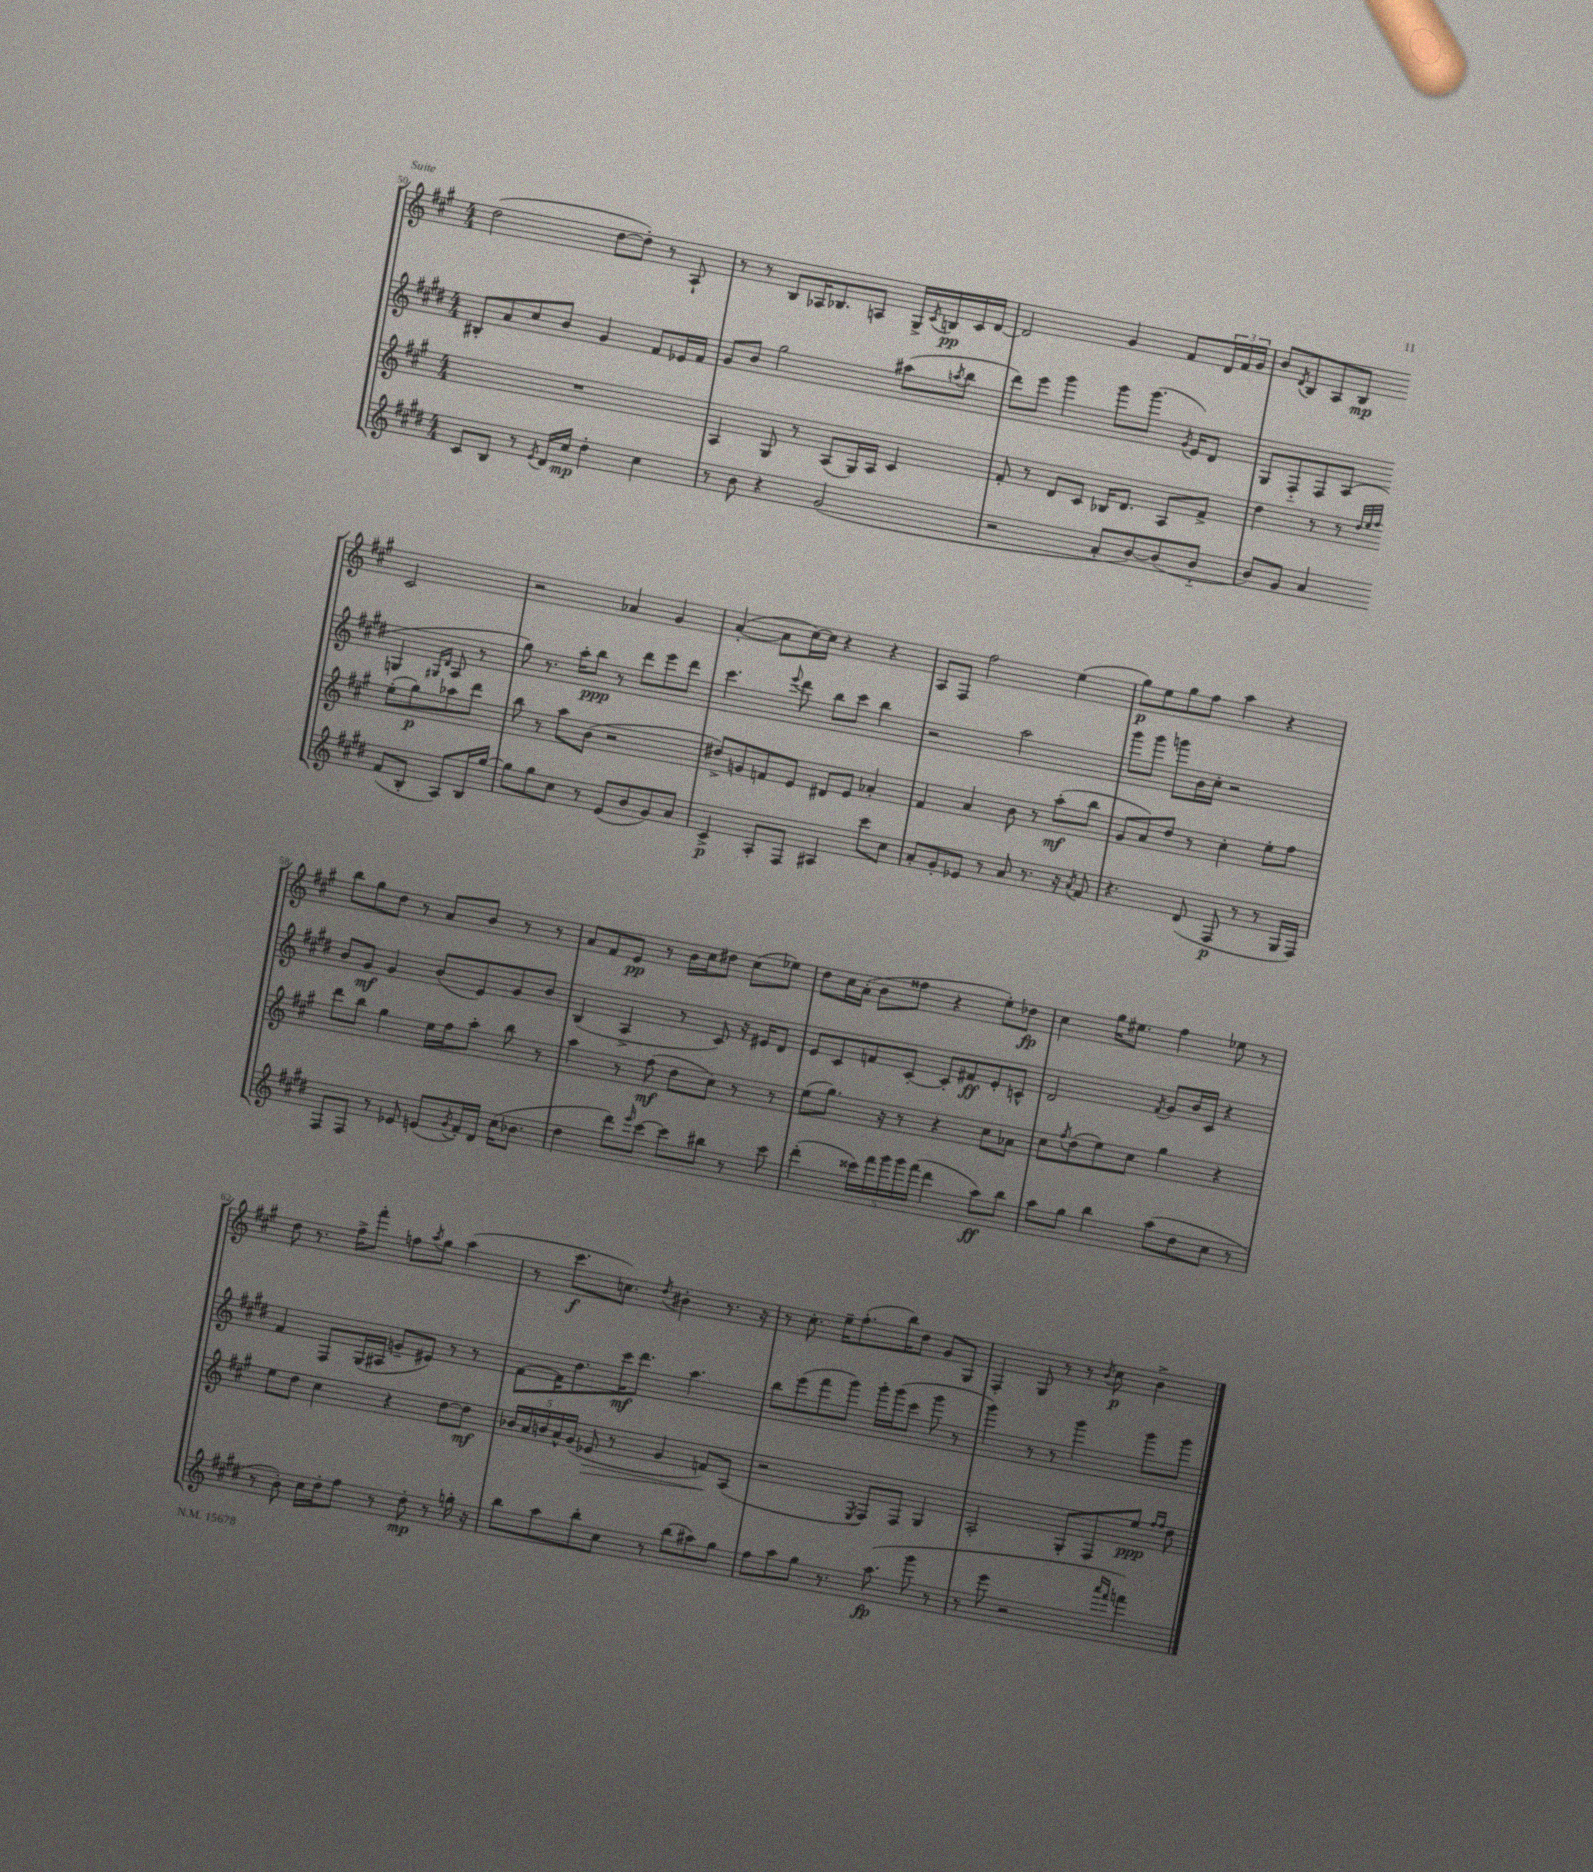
<<
\new StaffGroup <<
\new Staff = "s0" {
    \clef treble \key a \major \numericTimeSignature \time 4/4
    d''2( d''8~ d''8-.) r8 a8-! |
    r8 r8 b8 aes16 bes8. a8 gis16-> \acciaccatura { cis'8 } b16\pp cis'16 d'16~ |
    d'2 gis'4 fis'8 \tuplet 3/2 { d'16 fis'16 gis'16 } |
    b'8 \acciaccatura { d'8 } b8 a8 b8\mp cis'2 |
    r2 aes'4 gis'4 |
    a'4~-.( a'8 cis''16~) cis''16 r4 r4 |
    a8 fis8 fis''2 e''4( |
    gis''8\p) e''8 gis''8 fis''8 a''4 r4 |
    b''8 gis''8 d''8 r8 a'8 b'8 r8 r8 |
    a'8 fis'8 e'8\pp r8 b'16 cis''16 dis''8 cis''8( ees''8) |
    d''8 cis''16 a'16-.( b'8 fisis''8 r4 e''8-.) des''8\fp |
    cis''4 gis''16 eis''8. fis''4 ees''8 r8 |
    d''8 r8. fis''16-> fis'''8-. f''8 \acciaccatura { a''8 } gis''8 a''4( |
    r8 cis'''8.\f c''8.) \acciaccatura { d''8 } bis'4-. r8. r16 |
    r8 cis''8.-. e''16-- fis''8.-.( b''16) d''8 gis'8 gis8 |
    fis4-. gis8 r8 r8 \acciaccatura { b'8 } cis''8\p b'4-> \bar "|." |
}
\new Staff = "s1" {
    \clef treble \key e \major \numericTimeSignature \time 4/4
    bis8-. a'8 cis''8 b'8 gis'4 fis'8 ees'16 fis'16 |
    gis'8 b'8 gis''2 ais''8( \acciaccatura { a''8 } b''8 |
    dis'''8) e'''8 gis'''4 gis'''8 gis'''8.( \acciaccatura { gis'8 } e'16) dis'8 |
    gis8 fis8-_ fis8 a8( g4 \grace { gis16 dis'16 } a8 r8 |
    gis''8) r8. a''16-. b''8\ppp r8 dis'''8 e'''8 dis'''8 |
    cis'''4. \appoggiatura { e'''8 } dis'''8 b''8 cis'''8 b''4 |
    r2 a''2 |
    gis'''8 gis'''8 g'''8 b'16 cis''16-. r2 |
    b'8 gis'8\mf gis'4 b'8( e'8) gis'8 b'8 |
    b4( a4-> r8 cis'8) r16 eis'16 dis'8 |
    e'8 cis'8 f'8 cis'8~-. cis'8-. fis'8\ff e'8-. c'8-^ |
    dis'2 \acciaccatura { fis'8 } gis'8 b'16 cis'16 r4 |
    fis'4 fis8 gis16( ais16 g'8-- eis'8) r8 r8 |
    fis'8~ fis'16 dis''8. cis'''16\mf dis'''8. a''4. |
    b''8 e'''8( fis'''8 gis'''8) gis'''16-. gis'''16( cis'''8 gis'''8 r8 |
    gis'''4) r8 r8 gis'''4 gis'''8 gis'''8 \bar "|." |
}
\new Staff = "s2" {
    \clef treble \key a \major \numericTimeSignature \time 4/4
    R1 |
    a4 gis8 r8 a8( gis16) a16 cis'4 |
    fis'8-. r8 d'8 cis'8 bes16 d'8. a8 fis'8-> |
    d''4 r8 r8 \grace { d''32 e''32 fis''32 } e''8-.( gis''8\p) aes''8 d'''8 |
    b''8 r8 a''8 b'8( r2 |
    dis''8->) g'8 f'8 e'8 dis'8 e'8 aes'4-. |
    fis'4 a'4 b'8 r8 a''8-.\mf( b''8 |
    gis'8 a'8) d''8 r8 cis''4-. e''8-. fis''8 |
    d'''8 b''8 gis''4 e''16 fis''16 a''8-. b''8 r8 |
    a''4 r8 fis''8\mf( d''8 cis''8) r8 r8 |
    e''8( gis''8.) r16 r8 r4 cis''8 aes'8 |
    cis''8 \acciaccatura { fis''8 } d''8( e''8) cis''8 gis''4 r4 |
    e''8 d''8 cis''4 r4 d''8~ d''8\mf |
    \tuplet 5/4 { bes'16 a'16 b'16 a'16-^ gis'16( } ees'8\> r8 gis'4 f'8\!) a8( |
    r2 \acciaccatura { e8 } fis8) fis8 gis4 |
    a2-. gis8-. fis8 e''8\ppp \grace { fis''16 fis''16 } d''8 \bar "|." |
}
\new Staff = "s3" {
    \clef treble \key e \major \numericTimeSignature \time 4/4
    cis'8 b8 r8 \acciaccatura { e'8 } dis'16 cis''16\mp dis''4-. cis''4 |
    r8 b'8 r4 gis'2( |
    r2 a'8-. b'8~) b'8( b'8-_ |
    b'8) gis'8 a'4 fis'8( b8-. a8) b16 gis''16~ |
    gis''8 gis''8 cis''8 r8 e'8( b'8 gis'8) a'8 |
    cis'4->\p a8-. fis8 ais4 cis'''8 cis''8 |
    a'8-. gis'8-. ees'8 r8 a'8 r8. r16 \acciaccatura { a'8 } fis'8 |
    r4. dis'8( fis8\p r8 r8 gis16 fis16) |
    fis8 fis8 r8 ees'8 e'8( \acciaccatura { gis'8 } fis'16-.) dis'16 cis''16( bes'8. |
    dis''4 dis'''8) \grace { e'''16 } cis'''8~ cis'''8 bis''8 r8 cis'''8 |
    dis'''4-.( \tuplet 5/4 { cisis'''16) fis'''16 gis'''16 gis'''16 fis'''16( } dis'''4 a''8\ff) b''8 |
    a''8 gis''8 b''4 a''8( dis''8 cis''8 r8 |
    r8 b'8-.) cis''16 dis''16-. fis''8 r8 dis''8-.\mp r8 g''16-. r16 |
    b''8 a''8 b''8-. cis''8 r8 b''8( ais''8) gis''8 |
    fis''8 a''8 gis''8 r8. a''8.\fp( gis'''8 r8 |
    r8 e'''8 r2 \grace { a'''16 fis'''16 } f'''4) \bar "|." |
}
>>
>>
\layout { \context { \Score currentBarNumber = #50 } }
